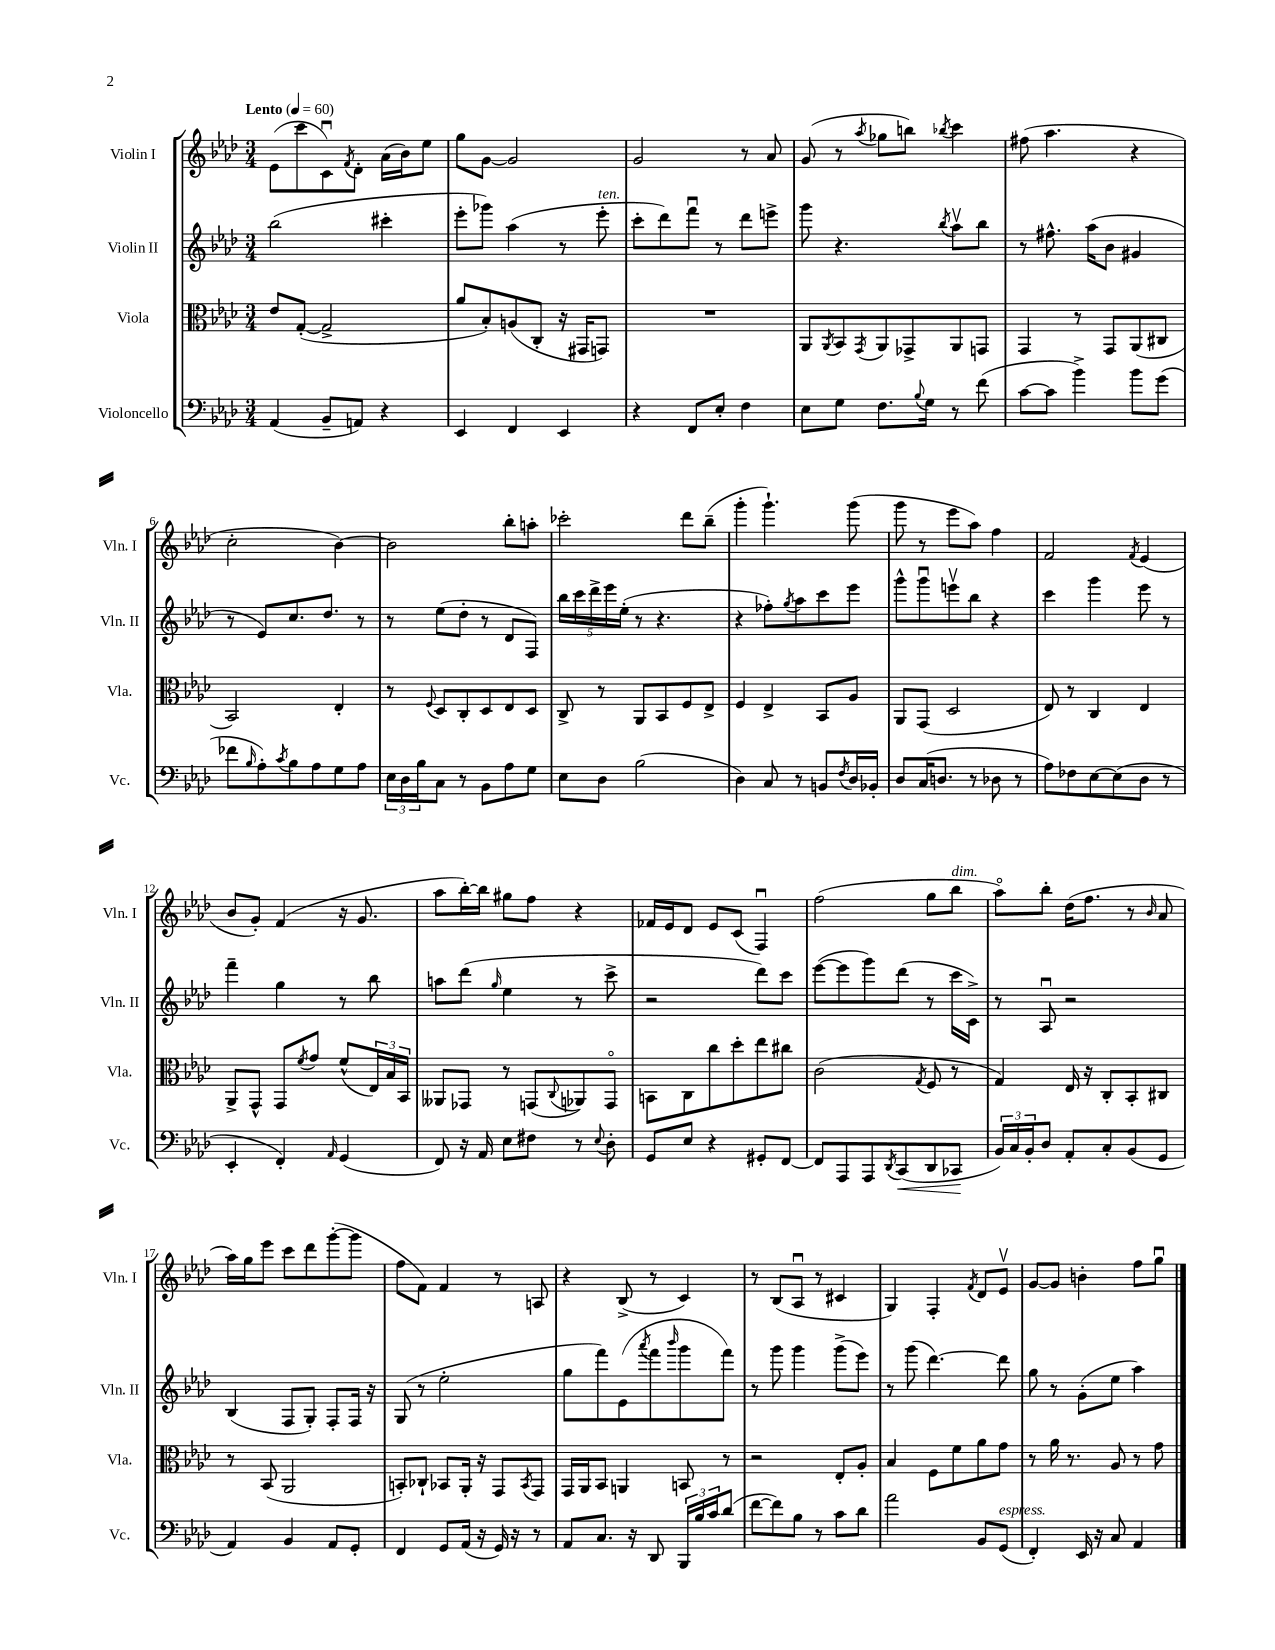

**kern	**dynam	**kern	**kern	**kern
*part4	*part4	*part3	*part2	*part1
*staff4	*staff4	*staff3	*staff2	*staff1
*I"Violoncello	*	*I"Viola	*I"Violin II	*I"Violin I
*I'Vc.	*	*I'Vla.	*I'Vln. II	*I'Vln. I
*clefF4	*	*clefC3	*clefG2	*clefG2
*k[b-e-a-d-]	*	*k[b-e-a-d-]	*k[b-e-a-d-]	*k[b-e-a-d-]
*M3/4	*	*M3/4	*M3/4	*M3/4
*MM60	*	*MM60	*MM60	*MM60
=1	=1	=1	=1	=1
!	!	!	!	!LO:TX:a:B:t=Lento
(4AA-/	.	8e-/L	(2bb-\	(8e-\L
.	.	([8G'/J	.	8ccc\
8BB-~/L	.	2G^/]	.	8cu\)
.	.	.	.	8qf/
8AAn/J)	.	.	.	8d-'\J
4r	.	.	4ccc#X'\	(16a-\LL
.	.	.	.	16b-\J)
.	.	.	.	8ee-\J
=2	=2	=2	=2	=2
4EE-/	.	8a-/L	8eee-'\L	8gg\L
.	.	8B-'/)	8ggg-X\J)	[8g\J
4FF/	.	(8An/	(4aa-\	2g/]
.	.	8C'/J	.	.
4EE-/	.	16r	8r	.
.	.	16GG#X/KL	.	.
!	!	!	!LO:TX:a:i:t=ten.	!
.	.	8GGn/J)	8eee-'\	.
=3	=3	=3	=3	=3
4r	.	2.r	8ccc'\L	2g/
.	.	.	8ddd-\)	.
8FF/L	.	.	8fffu\J	.
8E-'/J	.	.	8r	.
4F\	.	.	8ddd-\L	8r
.	.	.	8eeen^\J	8a-/
=4	=4	=4	=4	=4
8E-\L	.	8AA-/L	8ggg\	(8g/
.	.	8qAA-/	.	.
8G\J	.	8BB-/	4.r	8r
.	.	8qGG/	.	8qaa-/
8.F\L	.	8AA-/	.	8gg-X\L
.	.	8GG-X^/	.	8bbn\J)
8qqB-/	.	.	.	.
16G\Jk	.	.	.	.
.	.	.	8qbb-/	8qbb-X/
8r	.	8AA-/	8aa-v\L	4ccc\
(8f\	.	8GGn/J	8bb-\J	.
=5	=5	=5	=5	=5
[8c\L	.	4GG/	8r	(8ff#X\
8c\J]	.	.	8.ff#X^^\	4.aa-\
4b-^\)	.	8r	.	.
.	.	.	(16aa-\KL	.
.	.	8GG/L	8b-\J	.
8b-\L	.	(8AA-/	4g#X/	4r
(8g\J	.	8C#X/J	.	.
!!LO:LB:g=z
=6	=6	=6	=6	=6
8f-X\L	.	2BB-/)	8r	2cc'\
16qqB-/	.	.	.	.
8A-'\)	.	.	8e-/L)	.
8qc/	.	.	.	.
8B-\	.	.	8.cc/	.
8A-\	.	.	.	.
.	.	.	8.dd-/J	.
8G\	.	4E-'/	.	[4b-\)
8A-\J	.	.	8r	.
=7	=7	=7	=7	=7
24E-\LL	.	8r	8r	2b-\]
24D-\	.	.	.	.
24B-\J	.	.	.	.
.	.	8qqF/	.	.
8C\J	.	8D-/L	(8ee-\L	.
8r	.	8C'/	8dd-'\J	.
8BB-\L	.	8D-/	8r	.
8A-\	.	8E-/	8d-/L	8bb-'\L
8G\J	.	8D-/J	8F/J)	8aan'\J
=8	=8	=8	=8	=8
8E-\L	.	8C^/	20bb-\LL	2ccc-X'\
.	.	.	20ccc\	.
.	.	.	20ddd-^\	.
8D-\J	.	8r	.	.
.	.	.	20eee-\	.
.	.	.	(20ee-'\JJ	.
(2B-\	.	8AA-/L	8r	.
.	.	8BB-/	4.r	.
.	.	8F/	.	8ddd-\L
.	.	8E-^/J	.	(8bb-~\J
=9	=9	=9	=9	=9
4D-\)	.	4F/	4r	4ggg'\
8C/	.	4E-^/	8ff-X'\L)	4.ggg`\)
.	.	.	8qgg/	.
8r	.	.	8aa-\	.
8BBn/L	.	8BB-/L	8ccc\	.
8qF/	.	.	.	.
16D-/L	.	8A-/J	8eee-\J	(8ggg\
16BB-X'/JJ	.	.	.	.
=10	=10	=10	=10	=10
8D-/L	.	8AA-/L	8ggg^^\L	8ggg\
(16C/K	.	(8GG/J	8gggu\	8r
8.Dn/J	.	.	.	.
.	.	2D-/	8eeenv\	8eee-\L
8r	.	.	8bb-\J	8aa-\J)
8D-X\	.	.	4r	4ff\
8r	.	.	.	.
=11	=11	=11	=11	=11
8A-\L)	.	8E-/)	4ccc\	2f/
8F-X\	.	8r	.	.
[8E-\	.	4C/	4ggg\	.
(8E-\]	.	.	.	.
.	.	.	.	8qf/
8D-\J	.	4E-/	8eee-\	(4e-/
8r	.	.	8r	.
!!LO:LB:g=z
=12	=12	=12	=12	=12
4EE-'/	.	8AA-^/L	4fff~\	8b-/L
.	.	8GG^^/J	.	8g'/J)
4FF'/)	.	8GG/L	4gg\	(4f/
.	.	8qf/	.	.
.	.	8g/J	.	.
16qqAA-/	.	.	.	.
(4GG/	.	(8f^^/L	8r	16r
.	.	.	.	8.g/
.	.	24E-/L)	8bb-\	.
.	.	24B-/	.	.
.	.	24BB-/JJ	.	.
=13	=13	=13	=13	=13
8FF/)	.	8AA--X/L	8aan\L	8aa-\L
16r	.	8GG-X/J	(8ddd-\J	[16bb-'\L)
16AA-/	.	.	.	16bb-\JJ]
.	.	.	16qqgg/	.
8E-\L	.	8r	4ee-\	8gg#X\L
8F#X\J	.	(8GGn/L	.	8ff\J
.	.	8qqC/	.	.
8r	.	8AA-X/)	8r	4r
8qqE-/	.	.	.	.
8D-'\	.	8GG/J	8ccc^\	.
=14	=14	=14	=14	=14
8GG/L	.	8BBn\L	2r	16f-X/LL
.	.	.	.	16e-/J
8E-/J	.	8C\	.	8d-/J
4r	.	8cc\	.	8e-/L
.	.	8dd-'\	.	(8c/J
8GG#X'/L	.	8ee-\	8ddd-\L)	4Fu/)
[8FF/J	.	8cc#X\J	8ccc\J	.
=15	=15	=15	=15	=15
8FF/L]	.	(2c\	([8eee-\L	(2ff\
8AAA-/	.	.	8eee-\]	.
8AAA-/	.	.	8ggg\)	.
8qDD-/	.	.	.	.
!	!LO:HP:b	!	!	!
(8CC/	<	.	(8ddd-\J	.
.	.	8qG/	.	.
8DD-/	.	8F/	8r	8gg\L
!	!	!	!	!LO:TX:a:i:t=dim.
8CC-X/J	.	8r	16ccc\LL	8bb-\J
.	.	.	16c^\JJ)	.
.	[	.	.	.
=16	=16	=16	=16	=16
24BB-/LL)	.	4G/)	8r	8aa-\L)
24C/	.	.	.	.
24BB-'/J	.	.	.	.
8D-/J	.	.	8A-u/	8bb-'\J
8AA-'/L	.	16E-/	2r	(16dd-\KL
.	.	16r	.	8.ff\J
8C'/	.	8C'/L	.	.
(8BB-/	.	8BB-'/	.	8r
.	.	.	.	16qqb-/
8GG/J	.	8C#X/J	.	8a-/
!!LO:LB:g=z
=17	=17	=17	=17	=17
4AA-/)	.	8r	(4B-/	16aa-\LL)
.	.	.	.	16gg\J
.	.	(8BB-/	.	8eee-\J
4BB-/	.	2AA-/	8F/L	8ccc\L
.	.	.	8G'/J)	8ddd-\
8AA-/L	.	.	8F'/L	([8ggg'\
8GG'/J	.	.	16F/Jk	8ggg\J]
.	.	.	16r	.
=18	=18	=18	=18	=18
4FF/	.	8BBn'/L)	(8G/	8ff\L
.	.	8C-X`/J	8r	8f\J)
8GG/L	.	8BB-X/L	2ee-'\	4f/
(16AA-/Jk	.	16AA-'/Jk	.	.
16r	.	16r	.	.
16GG/)	.	8GG/L	.	8r
16r	.	.	.	.
.	.	8qBB-/	.	.
8r	.	8GG/J	.	8An/
=19	=19	=19	=19	=19
8AA-/L	.	16GG/LL	8gg\L	4r
.	.	16AA-/J	.	.
8.C/J	.	8BB-/J	8fff\)	.
.	.	4AAn/	(8e-\	(8B-^/
16r	.	.	.	.
.	.	.	8qaaa-/	.
8DD-/	.	.	8fff\	8r
.	.	.	16qqbbb-/	.
24BBB-/LL	.	8BBn/	8ggg\	4c/)
24B-/	.	.	.	.
24c/J	.	.	.	.
(8d-/J	.	8r	8fff\J)	.
=20	=20	=20	=20	=20
[8f\L	.	2r	8r	8r
8f\])	.	.	8ggg\	(8B-/L
8B-\J	.	.	4ggg\	8A-u/J
8r	.	.	.	8r
8c\L	.	8E-'/L	(8ggg^\L	4c#X/
8d-\J	.	8A-'/J	8eee-\J)	.
=21	=21	=21	=21	=21
2a-\	.	4B-/	8r	4G/)
.	.	.	(8ggg\	.
.	.	8F\L	[4.ddd-\)	4F'/
.	.	8f\	.	.
.	.	.	.	8qf/
8BB-/L	.	8a-\	.	8d-/L
!LO:TX:a:i:t=espress.	!	!	!	!
(8GG/J	.	8g\J	8ddd-\]	8e-v/J
=22	=22	=22	=22	=22
4FF'/)	.	8r	8gg\	[8g/L
.	.	16a-\	8r	8g/J]
.	.	8.r	.	.
16EE-/	.	.	(8g'\L	4bn'\
16r	.	.	.	.
8C/	.	8A-/	8ee-\J	.
4AA-/	.	8r	4aa-\)	8ff\L
.	.	8g\	.	8ggu\J
==	==	==	==	==
*-	*-	*-	*-	*-
